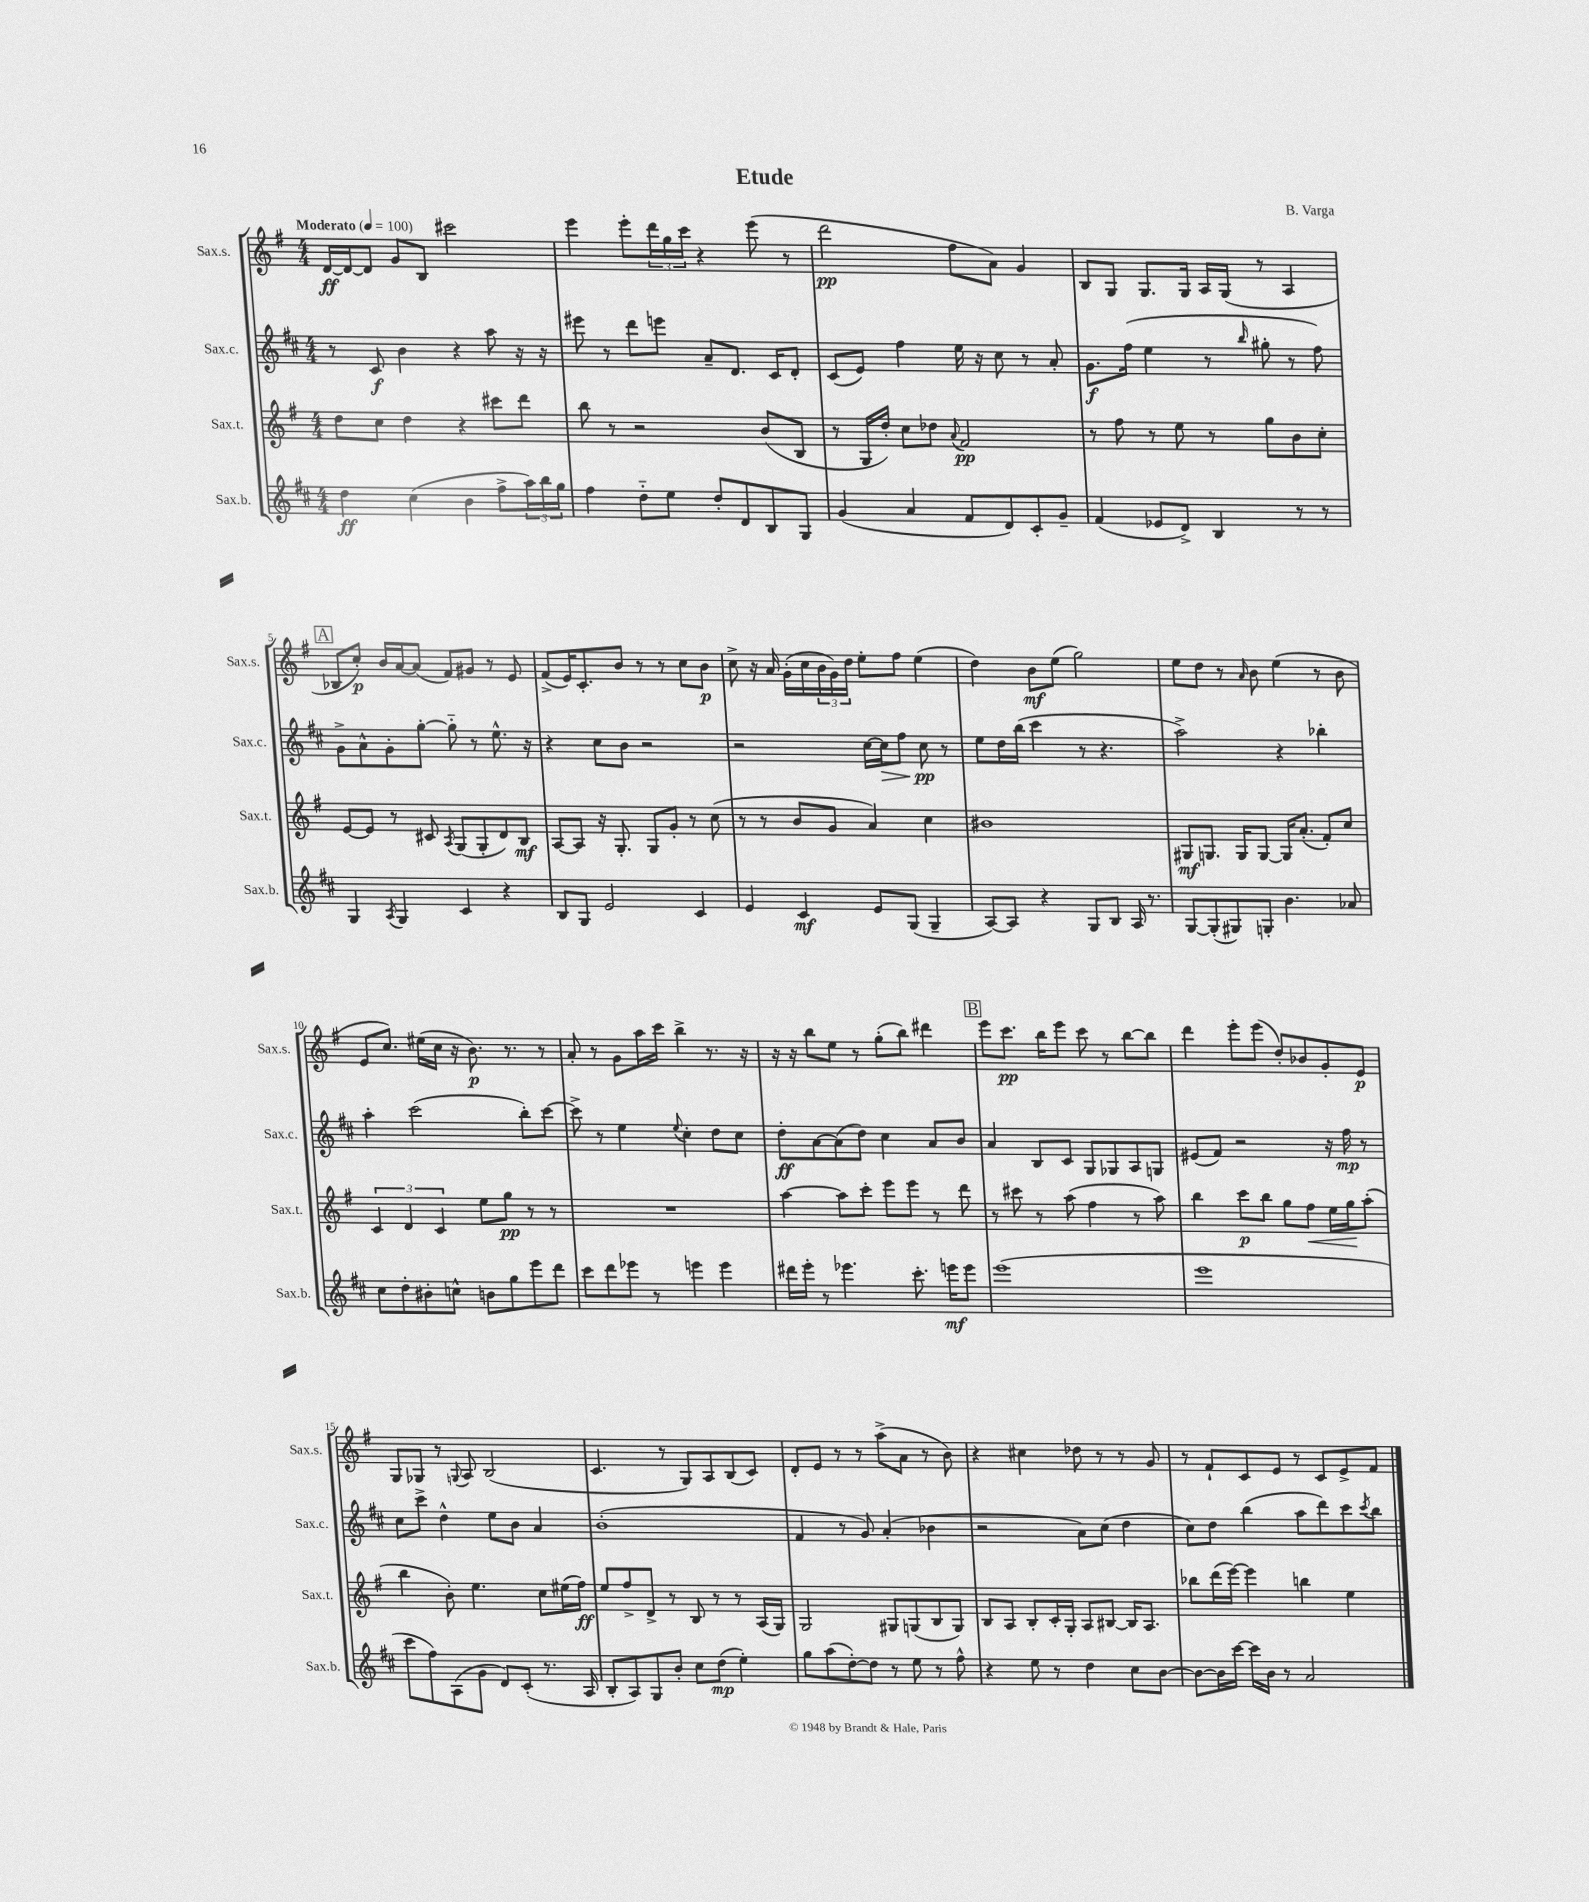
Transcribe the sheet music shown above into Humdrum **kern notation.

**kern	**kern	**kern	**kern
*staff4	*staff3	*staff2	*staff1
*clefG2	*clefG2	*clefG2	*clefG2
*k[f#c#]	*k[f#]	*k[f#c#]	*k[f#]
*M4/4	*M4/4	*M4/4	*M4/4
*MM100	*MM100	*MM100	*MM100
4dd	8dd	8r	[16d
.	.	.	16d_
.	8cc	8c#	8d]
(4cc#	4dd	4b	8g
.	.	.	8B
4b	4r	4r	2ccc#
8ff#^	8ccc#	8aa	.
24aa)	8ddd	16r	.
24bb	.	.	.
.	.	16r	.
24gg	.	.	.
=	=	=	=
4ff#	8bb	8eee#	4eee
.	8r	8r	.
8dd'~	2r	8ddd	8eee'
8ee	.	8eee	24ddd
.	.	.	24gg
.	.	.	24ccc
8dd'	.	8a~	4r
8d	.	8.d	.
8B	(8b	.	(8eee
.	.	16c#	.
8G	8B	8d'	8r
=	=	=	=
(4g	8r	(8c#	2ddd
.	16G	8e)	.
.	16dd')	.	.
4a	8cc	4ff#	.
.	8dd-	.	.
.	8qqa	.	.
8f#	2f#	16ee	8ff#
.	.	16r	.
8d)	.	8cc#	8a)
8c#'	.	8r	4g
8g~	.	8a'	.
=	=	=	=
(4f#	8r	8.g	8B
.	8ff#	.	8G
.	.	(16ff#	.
8e-	8r	4ee	8.G
8d^)	8ee	.	.
.	.	.	16G
4B	8r	8r	16A
.	.	.	(16G
.	.	16qqbb	.
.	8gg	8gg#'	8r
8r	8b	8r	4A
8r	8cc'	8ff#)	.
=	=	=	=
4G	[8e	8g^	8B-
.	8e]	8a^^	8cc')
8qA	.	.	.
4G	8r	8g'	16b
.	.	.	[16a
.	8c#	[8gg'	(8a]
.	8qA	.	.
4c#	(8G	8gg'~]	8f#)
.	8G'	8r	8g#
4r	8d)	8.ee^^	8r
.	8B	.	8e
.	.	16r	.
=	=	=	=
8B	[8A	4r	(8f#^
8G	8A]	.	16e)
.	.	.	8.c'
2e	16r	8cc#	.
.	8.G'	.	.
.	.	8b	8b
.	8G	2r	8r
.	8g'	.	8r
4c#	8r	.	8cc
.	(8cc	.	8b
=	=	=	=
4e	8r	2r	8cc^
.	8r	.	16r
.	.	.	16a
4c#	8b	.	(16g'
.	.	.	16cc
.	8g	.	24b
.	.	.	24g)
.	.	.	24dd
8e	4a)	[16cc#	8ee'
.	.	16cc#]	.
(8G	.	8ff#	8ff#
4G~	4cc	8cc#	(4ee
.	.	8r	.
=	=	=	=
[8A)	1b#	8ee	4dd)
8A]	.	16dd	.
.	.	(16bb	.
4r	.	4ccc#	8b
.	.	.	(8ee
8G	.	8r	2gg)
8B	.	4.r	.
16A	.	.	.
8.r	.	.	.
=	=	=	=
[8G	8G#	2aa^)	8ee
(8G']	8.G	.	8dd
8G#)	.	.	8r
.	16G	.	.
.	.	.	16qqa
8G'	[8G	.	8b
4.b	16G]	4r	(4ee
.	(8.a'	.	.
.	8f#')	4bb-'	8r
8a-	8cc	.	8b
=	=	=	=
8cc#	6c	4aa'	8e
8dd'	.	.	8.cc)
.	6d	.	.
8b#'	.	(2ccc#	.
.	.	.	(16ee#
.	6c	.	.
8cc^^	.	.	16cc
.	.	.	16r
8b	8ee	.	8.b)
8gg	8gg	.	.
.	.	.	8.r
8eee	8r	8bb')	.
8ddd	8r	[8ccc#	8r
=	=	=	=
8ccc#	1r	8ccc#^]	8a'
8ddd	.	8r	8r
8eee-	.	4ee	8g
8r	.	.	16aa
.	.	.	16ccc
.	.	8qqee	.
4eee	.	4cc#'	4bb^
4eee	.	8dd	8.r
.	.	8cc#	.
.	.	.	16r
=	=	=	=
16ddd#	[4aa	8dd'	16r
16eee'	.	.	16r
8r	.	[8a	8bb
4.eee-	8aa]	(8a]	8ee
.	8ccc'	8dd)	8r
.	8eee	4cc#	(8gg'
8.ccc#'	8eee	.	8bb)
.	8r	8a	4ddd#
16eee	.	.	.
8eee	8ddd	8b	.
=	=	=	=
(1eee	8r	4a	8eee
.	8ccc#	.	8.ccc
.	8r	8B	.
.	.	.	16bb
.	(8aa	8c#	8eee
.	4ff#	8G	8ccc
.	.	8G-	8r
.	8r	8A	[8bb
.	8aa)	8G	8bb]
=	=	=	=
1eee	4bb	(8e#	4ddd
.	.	8f#)	.
.	8ccc	2r	8eee'
.	8bb	.	(8eee
.	8gg	.	8dd')
.	8ff#	.	8b-
.	16ee	16r	8g'
.	16gg	16ff#	.
.	(8aa'	8r	8e
=	=	=	=
8ccc#	4bb	8cc#	8G
8ff#)	.	8ccc#^	8G-
(8A	8b')	4dd^^	8r
.	.	.	8qqG
8g	4.ee	.	8A
8d)	.	8ee	(2B
(8c#'	.	8b	.
8.r	8cc	4a	.
.	(16ee#	.	.
16A	16ff#)	.	.
=	=	=	=
8B'	8ee	(1b'	4.c
8A)	8ff#^	.	.
8G	8d^	.	.
8b'	8r	.	8r
8cc#	8B	.	8G)
(8dd	8r	.	8A
4ee')	8r	.	(8B
.	(16A	.	8c)
.	16G)	.	.
=	=	=	=
8gg	2G	4f#	8d'
(8aa	.	.	8e
[8dd')	.	8r	8r
8dd]	.	8g)	8r
8r	8G#	(4a'	(8aa^
8ee	(8G	.	8a
8r	8B	4b-	8r
8ff#^^	8G)	.	8b)
=	=	=	=
4r	8B	2r	4r
.	8A	.	.
8ee	8B'	.	4cc#
8r	16c'	.	.
.	16G'	.	.
4dd	8A	8a)	8dd-
.	[8B#	(8cc#	8r
8cc#	16B#]	4dd	8r
.	8.A	.	.
[8b	.	.	8g
=	=	=	=
8b_	8bb-	8cc#)	8r
16b]	(16ddd	8dd	8f#`
[16ccc#	[16eee)	.	.
16ccc#]	4eee]	(4bb	8c
16b	.	.	.
8r	.	.	8e
2a	4bb	8aa	8r
.	.	8ddd)	8c
.	4ee	8ccc#	8e^
.	.	8qccc#	.
.	.	8bb	8f#
==	==	==	==
*-	*-	*-	*-
